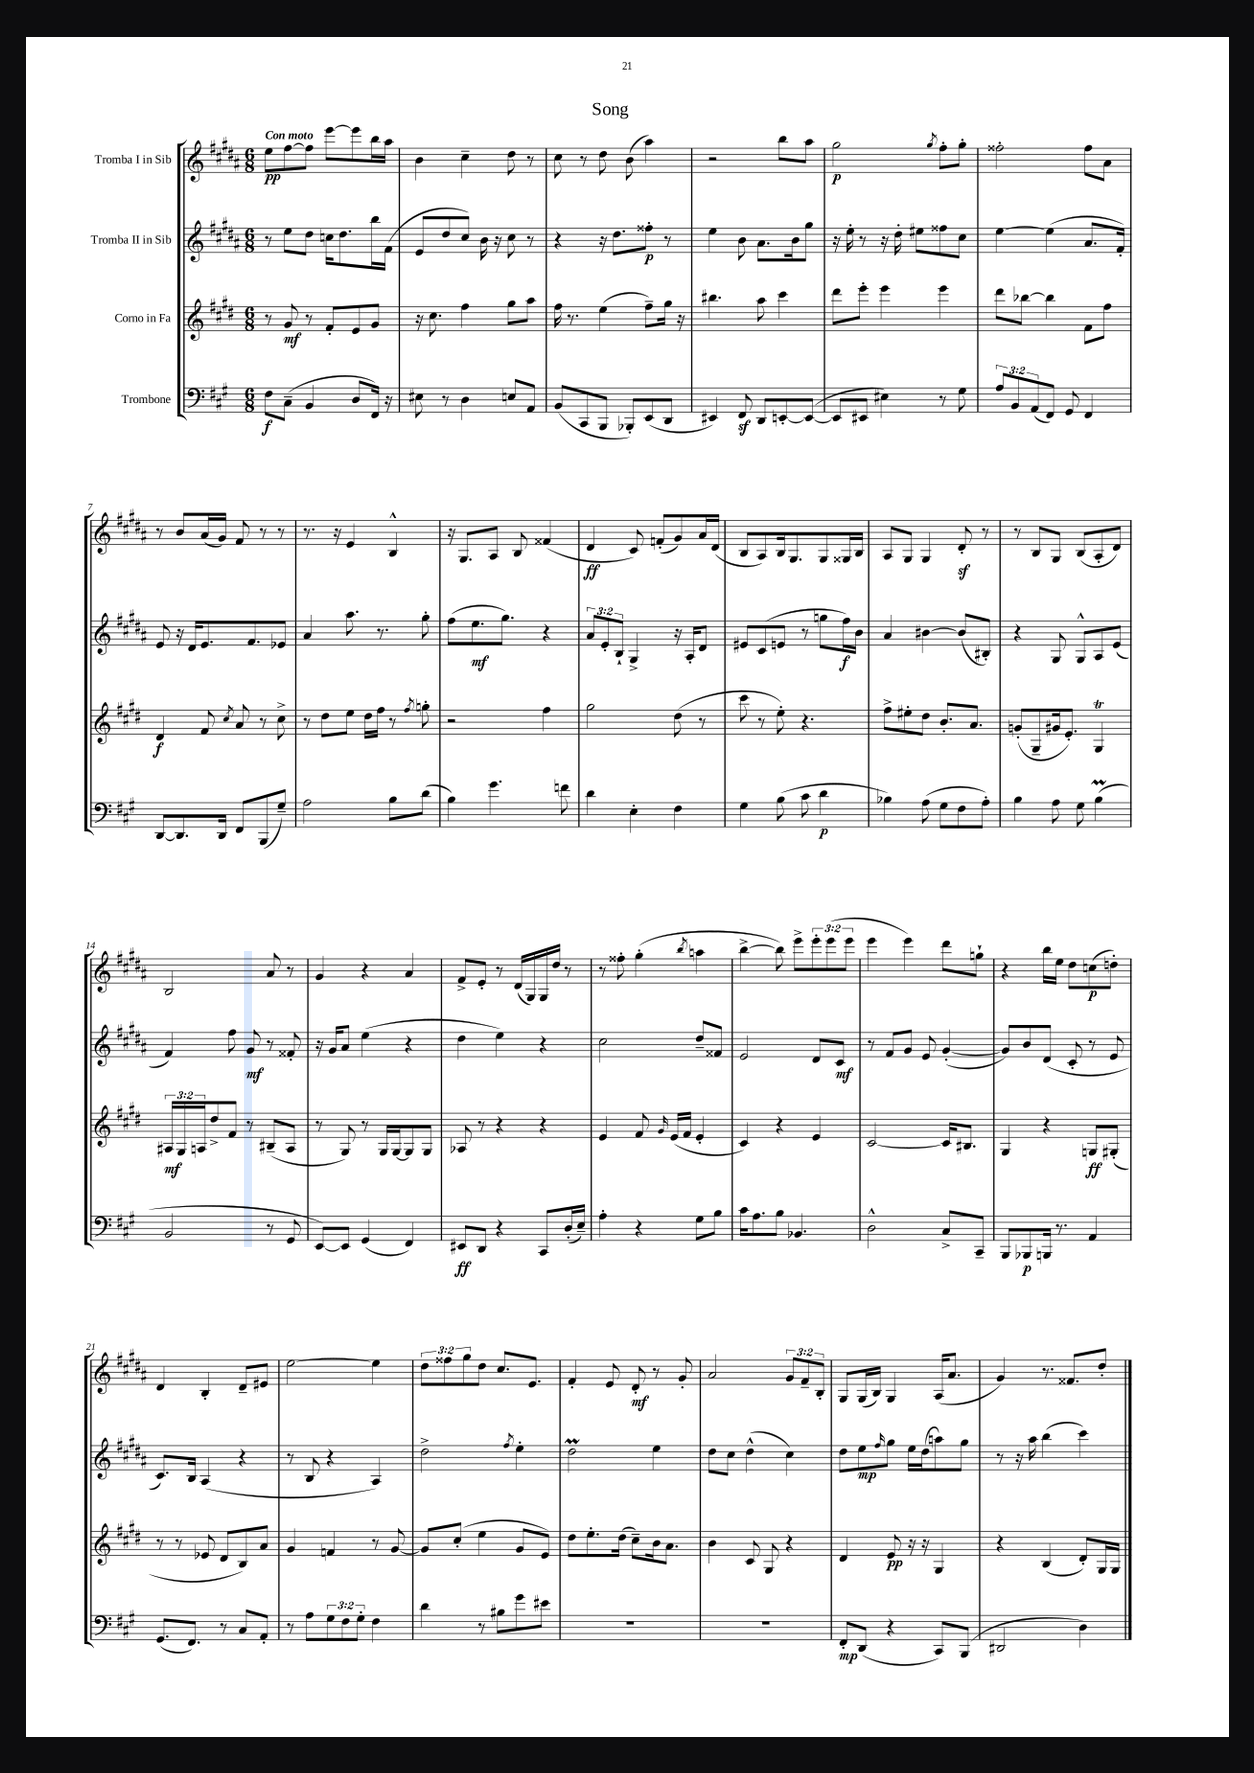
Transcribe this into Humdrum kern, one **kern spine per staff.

**kern	**kern	**kern	**kern
*staff4	*staff3	*staff2	*staff1
*clefF4	*clefG2	*clefG2	*clefG2
*k[f#c#g#]	*k[f#c#g#d#]	*k[f#c#g#d#a#]	*k[f#c#g#d#a#]
*M6/8	*M6/8	*M6/8	*M6/8
8F#\L	8r	8r	8ee\L
(8C#~\J	8g#/	8ee\L	[8ff#\
4BB/	8r	8dd#\J	8ff#\]J
.	8f#'/L	16cc\LK	[8eee\L
.	.	8.dd#\	.
8D/L	8e/	.	8eee\]
16FF#/Jk)	8g#/J	16bb\L	16bb\L
16r	.	(16f#\JJ	16aa#\JJ
=	=	=	=
8E#\	16r	8e/L	4b\
.	8.cc#\	.	.
8r	.	8dd#/	.
4D\	4ff#\	8cc#/J)	4cc#~\
.	.	16b\	.
.	.	16r	.
8E/L	8gg#\L	8cc#\	8dd#\
8AA/J	8aa\J	8r	8r
=	=	=	=
(8BB/L	16ff#\	4r	8cc#\
.	8.r	.	.
8CC#/	.	.	8r
8BBB/J	(4ee\	16r	8dd#\
.	.	8.dd#\L	.
8BBB-'/L)	.	.	(8b\
(8EE/	8ff#~\L)	8ff##'\J	4aa#\)
8DD/J	16gg#\Jk	8r	.
.	16r	.	.
=	=	=	=
4EE#/)	4.bb#\	4ee\	2r
8FF#/	.	8b\	.
8DD/L	8aa\	8.a#\L	.
[8EE'/	4ccc#\	.	8bb\L
.	.	16b\k	.
(8EE/_J	.	8gg#\J	8aa#\J
=	=	=	=
8EE/]L	8ddd#\L	16r	2gg#\
.	.	16ee'\	.
8EE#/J	8eee'\J	8r	.
4E#\)	4eee\	16r	.
.	.	16dd#'\	.
.	.	8ee#\L	.
.	.	.	8qgg#/
8r	4eee\	8ff##\	8ff#'\L
8G#\	.	8cc#\J	8gg#'\J
=	=	=	=
12A/L	8ddd#\L	[4ee\	2ff##'\
12BB/	.	.	.
.	[8bb-\J	.	.
(12AA/	.	.	.
8FF#/J)	4bb-\]	(4ee\]	.
8GG#/	.	.	.
4FF#/	8f#\L	8.a#/L	8ff##\L
.	8ff#\J	.	8a#\J
.	.	16f#'/Jk)	.
=	=	=	=
[8DD/L	4d#/	8e/	8r
8.DD/]	.	16r	8b/L
.	.	16d#/LK	.
.	8f#/	8.e/	(16a#/L
16DD/Jk	.	.	16g#/JJ)
.	8qcc#/	.	.
8FF#/L	8a/	.	8f#/
.	.	8.f#/	.
(8BBB/	8r	.	8r
8G#~/J)	8cc#^\	8e-/J	8r
=	=	=	=
2A\	8r	4a#/	8.r
.	8dd#\L	.	.
.	.	.	16r
.	8ee\J	8.aa#\	4e/
.	16dd#\LL	.	.
.	16ff#\JJ	8.r	.
8B\L	8r	.	4B^^/
.	8qff#/	.	.
(8d\J	8gg'\	8gg#'\	.
=	=	=	=
4B\)	2r	(8ff#\L	16r
.	.	.	8.G#/L
.	.	8.ee\	.
4.g#\	.	.	8A#/J
.	.	8.gg#\J)	.
.	.	.	8B/
.	4ff#\	4r	(4f##/
8f\	.	.	.
=	=	=	=
4d\	2gg#\	12a#/L	4d#/
.	.	12e'/	.
.	.	12B`/J	.
4E'\	.	4G#^/	8c#/)
.	.	.	(8f'/L
4F#\	(8dd#\	16r	8g#/)
.	.	16A#'/LK	.
.	8r	8d#/J	16a#/L
.	.	.	(16d#/JJ
=	=	=	=
4G#\	8ccc#\	8e#/L	8B/L
.	8r	(8c#/	8A#/)
(8B\	8ee'\)	8e/J	16B/k
.	.	.	8.G#/
8c#\	4.r	8r	.
4d\	.	8gg\L	8G#/
.	.	16ff#\L)	16G##/L
.	.	16b\JJ	16B/JJ
=	=	=	=
4B-\)	8ff#^\L	4a#/	8A#/L
.	8ee#'\	.	8G#/J
(8A\	8dd#\J	[4b#\	4G#/
8G#\L	8.b'/L	.	.
8F#\	.	(8b#/]L	8d#'/
.	8.a/J	.	.
8A'\J)	.	8B#'/J)	8r
=	=	=	=
4B\	(8g'/L	4r	8r
.	8G#~/	.	8B/L
8A\	16g#/k	8G#/	8G#/J
.	8.e'/J)	.	.
8G#\	.	8G#^^/L	(8B/L
(4B\	4G#/	8A#/	8A#'/
.	.	(8e/J	8d#/J)
=	=	=	=
2BB/	24A#/LL	4f#/)	2B/
.	24G#/	.	.
.	24A/J	.	.
.	8dd#^/	.	.
.	8f#/J	8ff#\	.
.	8r	8g#/	.
8r	(8B#~/L	8r	8a#/
8GG#/	8A/J	8f##'/	8r
=	=	=	=
[8EE/L)	8r	16r	4g#/
.	.	16g#/LK	.
8EE/]J	8G#/)	8a#/J	.
(4GG#/	8r	(4ee\	4r
.	16G#/LL	.	.
.	[16G#/J	.	.
4FF#/)	8G#/]	4r	4a#/
.	8G#/J	.	.
=	=	=	=
8EE#/L	8A-/	4dd#\	8f#^/L
8DD/J	8r	.	8e'/J
4r	4r	4ee\)	8r
.	.	.	(16d#/LL
.	.	.	16G#/)
8CC#/L	4r	4r	16G#/
.	.	.	16dd#/JJ
(16D'/L	.	.	8r
16E~/JJ)	.	.	.
=	=	=	=
4A'\	4e/	2cc#\	8r
.	.	.	8ff##'\
4r	8f#/	.	(4gg#'\
.	16qqg#/	.	.
.	(16e/LL	.	.
.	16f#/JJ	.	.
.	.	.	8qbb/
8G#\L	4e'/	8dd#~/L	4aa\
8B\J	.	8f##/J	.
=	=	=	=
16c#\LK	4c#/)	2e/	[4bb^\
8.A\	.	.	.
8B\J	4r	.	8bb\])
4.BB-/	.	.	8eee^\L
.	4e/	8d#/L	12eee'\
.	.	.	(12eee\
.	.	8c#/J	.
.	.	.	12eee\J
=	=	=	=
2D^^\	[2c#/	8r	4eee\
.	.	8f#/L	.
.	.	8g#/J	4eee\)
.	.	8e/	.
8C#^/L	16c#/]LK	([4g#'/	8ddd#\L
.	8.B#/J	.	.
8CC#~/J	.	.	8gg`\J
=	=	=	=
8BBB/L	4G#/	8g#/]L)	4r
8BBB-/	.	8b/	.
16BBB/Jk	4r	(8d#/J	16bb\LL
8.r	.	.	16ee\JJ
.	.	8c#'/	8dd#\L
4AA/	8G/L	8r	(8cc\
.	(8G#'/J	8e/	8dd'\J)
=	=	=	=
(8.GG#/L	8r	8.c#/L)	4d#/
.	8r	.	.
8.FF#/J)	.	16B/Jk	.
.	8e-/	(4A#/	4B'/
8r	8d#/L	.	.
8C#/L	8B/)	4r	8d#~/L
8AA'/J	8a/J	.	8e#/J
=	=	=	=
8r	4g#/	8r	[2ee\
8A\L	.	8B/	.
12G#\	4f/	4r	.
12F#\	.	.	.
12G#'\J	.	.	.
4F#\	8r	4A#/)	4ee\]
.	[8g#/	.	.
=	=	=	=
4d\	8g#/]L	2dd#^\	12dd#\L
.	.	.	12ff##\
.	(8cc#'/J	.	.
.	.	.	12gg#\
8r	4ee\	.	8dd#\J
8B#\L	.	.	8.cc#/L
.	.	8qff#/	.
8g#\	8g#/L	4ee'\	.
.	.	.	8.e/J
8e#\J	8e/J)	.	.
=	=	=	=
2.r	8dd#\L	2dd#\	4f#'/
.	8.ee'\	.	.
.	.	.	8e/
.	(16dd#\Jk	.	.
.	8cc#~\L)	.	8d#'/
.	16b\k	4ee\	8r
.	8.a\J	.	.
.	.	.	8g#'/
=	=	=	=
2.r	4b\	8dd#\L	2a#/
.	.	8cc#\J	.
.	8c#/	(4dd#^^\	.
.	8G#/	.	.
.	4r	4cc#\)	12g#/L
.	.	.	12f#~/
.	.	.	12B'/J
=	=	=	=
8FF#'/L	4d#/	8dd#\L	8G#/L
(8DD/J	.	8ee\	(16G#/L
.	.	.	16B/JJ)
.	.	16qqff#/	.
4r	8e/	8gg#\J	4G#/
.	16r	16ee\LL	.
.	16r	(16dd#\J	.
8CC#/L)	4G#/	8aa\)	(16A#/LK
.	.	.	8.a#/J
(8BBB/J	.	8gg#\J	.
=	=	=	=
2DD#/	4r	8r	4g#/)
.	.	16r	.
.	.	16aa#\	.
.	(4B/	(4bb\	8.r
.	.	.	8.f##/L
4D\)	8d#'/L)	4ccc#\)	.
.	16G#/L	.	8dd#'/J
.	16G#/JJ	.	.
==	==	==	==
*-	*-	*-	*-
